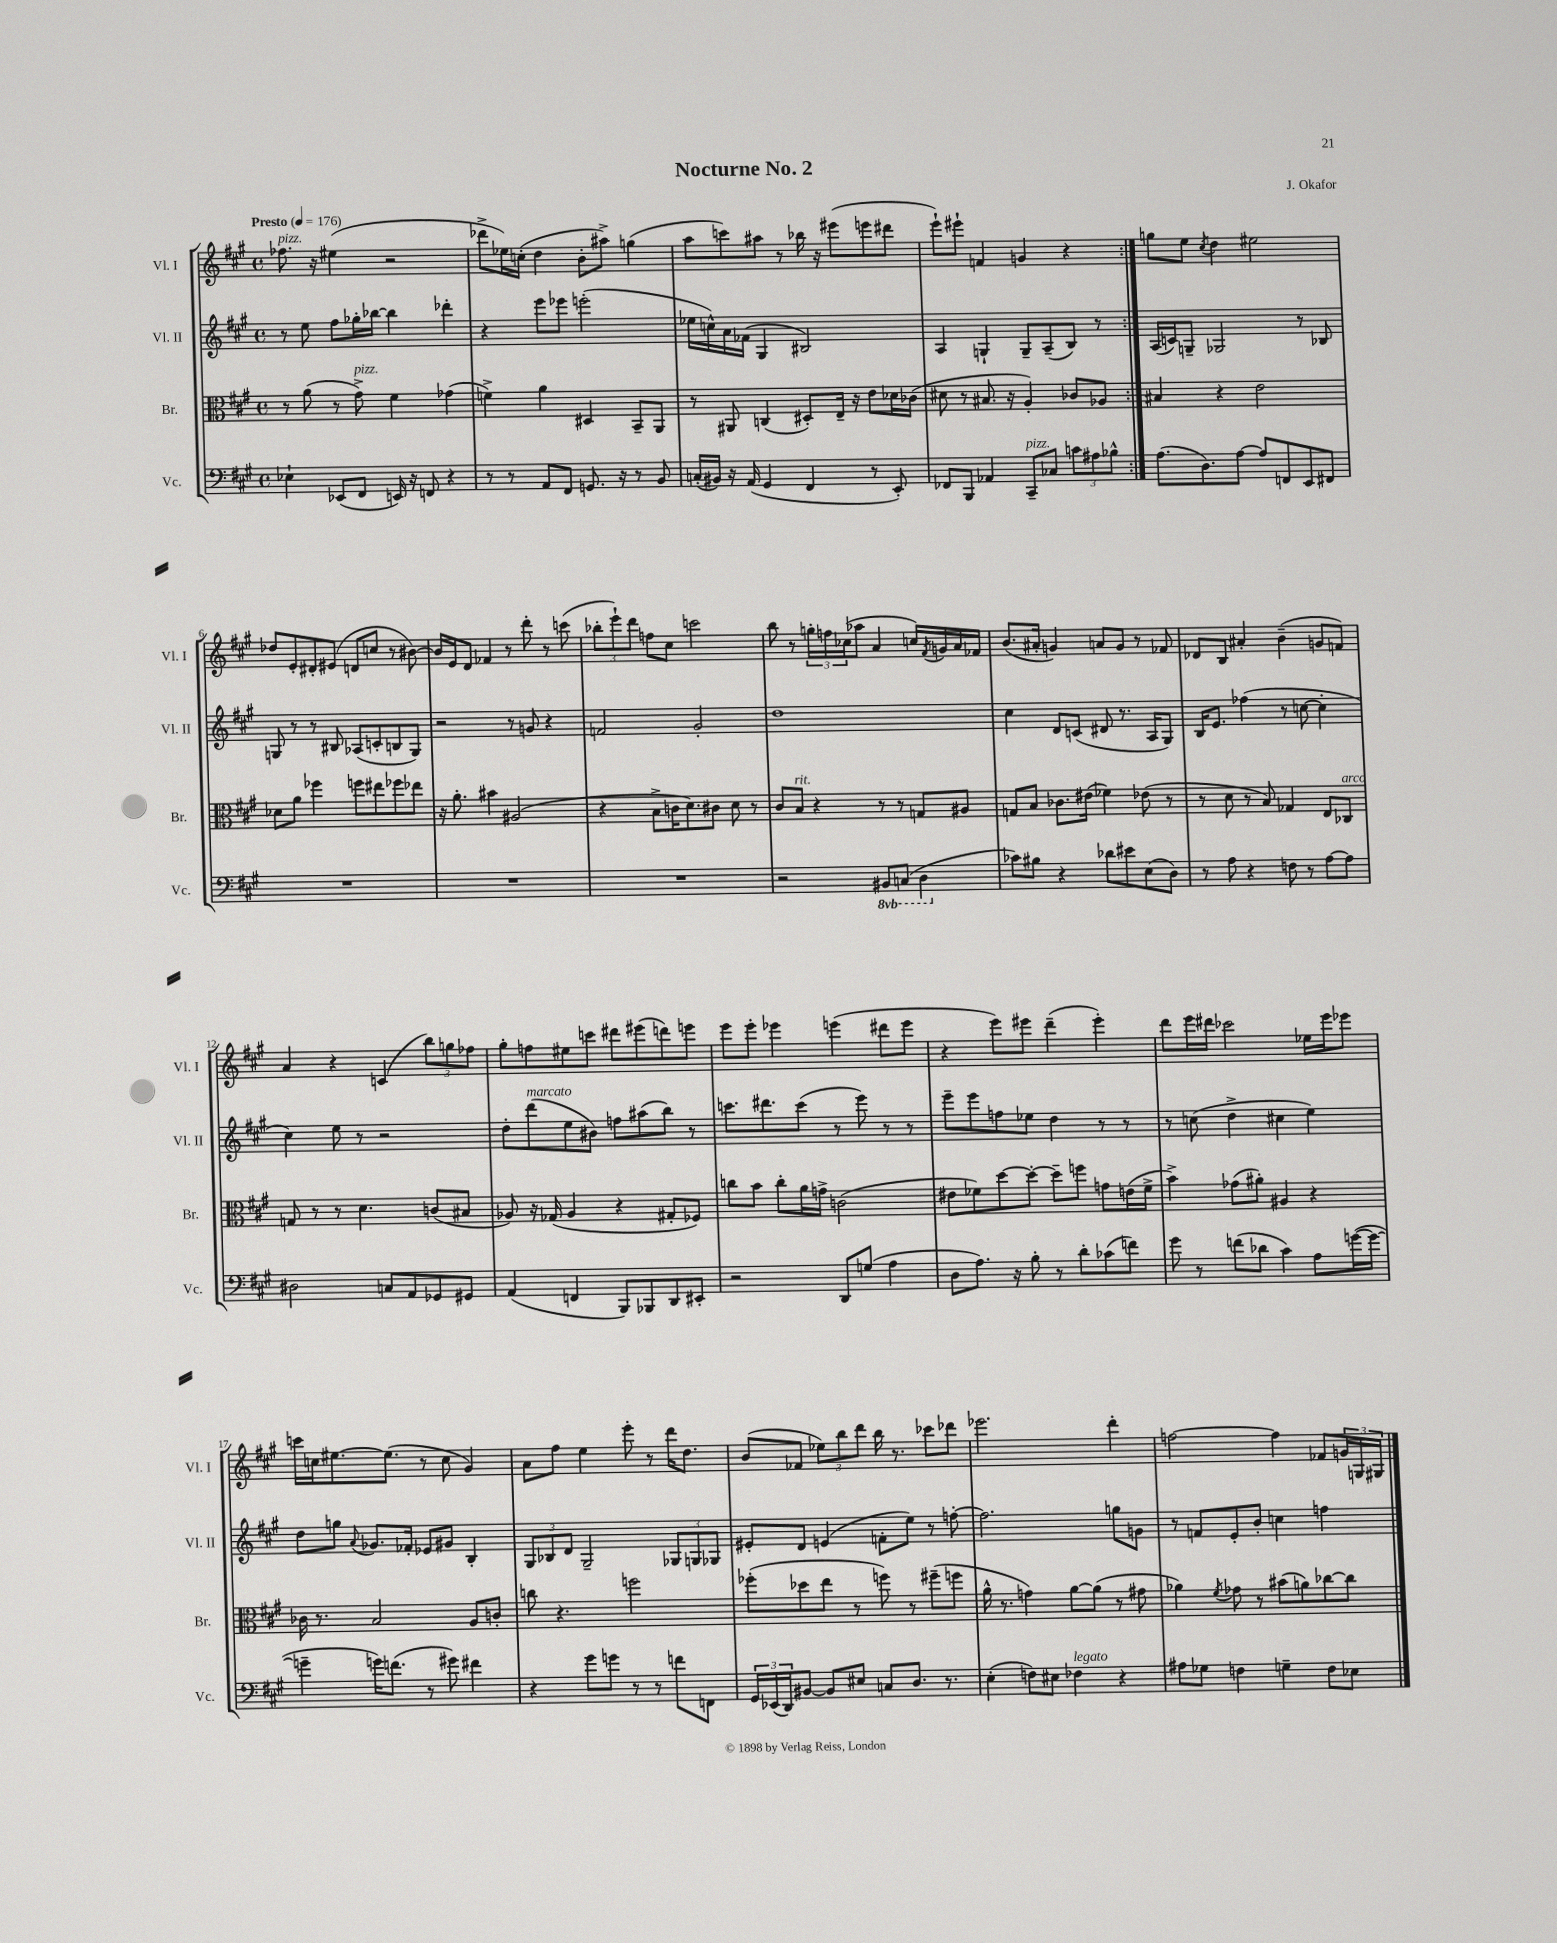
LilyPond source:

\header { title = "Nocturne No. 2" composer = "J. Okafor" }
<<
\new StaffGroup <<
\new Staff = "s0" \with { instrumentName = "Vl. I" shortInstrumentName = "Vl. I" } {
    \clef treble \key a \major \defaultTimeSignature \time 4/4 \tempo "Presto" 4 = 176
    \repeat volta 2 { fes''8.^\markup { \italic "pizz." } r16 eis''4( r2 |
    des'''8-> ees''16) c''16-.( d''4 b'8-. ais''8->) g''4( |
    a''8 c'''8) ais''8 r8 bes''16 r16 eis'''8( e'''8 dis'''8 |
    e'''8-!) eis'''8-! f'4 g'4 r4 | }
    g''8 e''8 \acciaccatura { cis''8 } d''4 eis''2 |
    des''8 e'8-. dis'8-. eis'8( d'8 c''8 r8 bis'8~) |
    bis'16 e'16 d'8 fes'4 r8 d'''8-. r8 c'''8( |
    \tuplet 3/2 { bes''8-. e'''8-!) d'''8 } f''8 cis''8 c'''2 |
    b''8 r8 \tuplet 3/2 { g''16-. f''16 ces''16( } aes''8 a'4 c''16) \acciaccatura { fis'8 } g'16 a'16 fes'16 |
    b'8.( ais'16-. g'4) a'8 g'8 r8 fes'8 |
    des'8 b8 ais'4-. b'4--( g'8 f'8) |
    a'4 r4 c'4( \tuplet 3/2 { b''8) g''8 fes''8 } |
    gis''8-. f''8 eis''8 c'''8 dis'''8 eis'''8( d'''8) e'''8 |
    e'''8 e'''8-. ees'''4 e'''4( dis'''8 e'''8 |
    r4 e'''8) eis'''8 d'''4--( eis'''4-.) |
    d'''8 e'''16 dis'''16 ces'''2 ees''16 e'''16 ees'''8 |
    c'''16 c''16 eis''8.~ eis''8.( r8 c''8 gis'4) |
    a'8 fis''8 e''4 e'''8-. r8 d'''16 d''8. |
    b'8( fes'8 \tuplet 3/2 { ees''8) b''8 d'''8 } b''16 r8. ces'''8 des'''8 |
    ees'''2. d'''4-. |
    f''2~ f''4 fes'8 \tuplet 3/2 { g'16 g16 gis16 } \bar "|." |
}
\new Staff = "s1" \with { instrumentName = "Vl. II" shortInstrumentName = "Vl. II" } {
    \clef treble \key a \major \defaultTimeSignature \time 4/4
    \repeat volta 2 { r8 e''8 fis''8 ges''16-. bes''16~ bes''4 des'''4-. |
    r4 e'''8 ees'''8 e'''2-.( |
    ees''16 c''16-^) a'16 fes'16( gis4 bis2) |
    a4 g4-! g8-- a8--( b8) r8 | }
    a16( c'16) g8-- ges2 r8 bes8 |
    g8 r8 r8 bis8 aes8( c'8-. b8 g8) |
    r2 r8 g'8 r4 |
    f'2 gis'2-. |
    d''1 |
    cis''4 d'8 c'8( dis'8 r8. a16 gis8) |
    b16 e'8. fes''4( r8 c''8~ c''4-. |
    cis''4) e''8 r8 r2 |
    d''8-. d'''8^\markup { \italic "marcato" }( e''8 bis'8) f''8 ais''8( b''8) r8 |
    c'''8. dis'''8. c'''8( r8 e'''8) r8 r8 |
    e'''8-- e'''8 f''8 ees''8 d''4 r8 r8 |
    r8 c''8( d''4-> cis''4 e''4) |
    d''8 g''8 \appoggiatura { a'8 } ges'8. fes'16-. ees'8 gis'8 b4-. |
    \tuplet 3/2 { gis8 bes8 d'8 } gis2-- \tuplet 3/2 { ges8 g8 ges8 } |
    eis'8-. d'8 e'4( f'8-. e''8) r8 f''8~-. |
    f''2. g''8 g'8 |
    r8 f'8 e'8-. b'8-. c''4 f''4 \bar "|." |
}
\new Staff = "s2" \with { instrumentName = "Br." shortInstrumentName = "Br." } {
    \clef alto \key a \major \defaultTimeSignature \time 4/4
    \repeat volta 2 { r8 a'8( r8 gis'8->^\markup { \italic "pizz." }) fis'4 ges'4( |
    f'4->) a'4 dis4 b,8-- a,8 |
    r8 ais,8 c4( dis8-.) e16-- r16 e'8 des'16 ces'16( |
    dis'8 r8 bis8. r16 a4-.) ces'8 aes8 | }
    bis4 r4 e'2 |
    des'8 a'8 fes''4 f''8 eis''8 fes''8 ees''8 |
    r16 a'8.-. bis'4 ais2( |
    r4 b8-> c'16 d'8.) cis'8 d'8 r8 |
    cis'8 b8^\markup { \italic "rit." } r4 r8 r8 g8 ais8 |
    g8 b8 ces'8. eis'16( fes'4) ees'8( r8 |
    r8 d'8 r8 b8) ges4 e8 ces8^\markup { \italic "arco" } |
    g8 r8 r8 d'4. c'8( bis8 |
    aes8) r16 ges16( aes4 r4 gis8-. fes8) |
    c''8 b'8 c''8-. a'16 g'16-> c'2( |
    eis'8 fes'8) d''8~ d''8~-. d''8-- f''8 g'8 e'16( fes'16-> |
    b'4->) ges'8( ais'8-.) ais4 r4 |
    ces'16 r8. b2 a8 c'8-. |
    c''8 r4. f''2 |
    fes''8-.( des''8 e''8 r8 f''8) r8 fis''8--( f''8 |
    a'16-^ r8. g'4) a'8~ a'8( r8 gis'8 |
    aes'4) \acciaccatura { fis'8 } ges'8 r8 bis'8( a'8) ces''8~ ces''8 \bar "|." |
}
\new Staff = "s3" \with { instrumentName = "Vc." shortInstrumentName = "Vc." } {
    \clef bass \key a \major \defaultTimeSignature \time 4/4 \set Staff.ottavationMarkups = #ottavation-simple-ordinals
    \repeat volta 2 { ees4-! ees,8( fis,8 e,16) r16 f,8 r4 |
    r8 r8 a,8 fis,8 g,8. r16 r8 b,8 |
    c16-.( bis,16) r16 a,16( gis,4 fis,4 r8 e,8-.) |
    fes,8 b,,8 aes,4 cis,8--^\markup { \italic "pizz." } ces8 \tuplet 3/2 { c'8 ais8 bes8-^ } | }
    a8.( d8.) a8~ a8 f,8 e,8 fis,8 |
    R1 |
    R1 |
    R1 |
    r2 \ottava #-1 bis,,8 c,8( d,4 \ottava #0 |
    ces'8) bis8 r4 des'8 eis'8 e8( d8) |
    r8 a8 r4 f8 r8 a8~ a8 |
    dis2 c8 a,8 ges,8 gis,8 |
    a,4( f,4 b,,8) bes,,8 d,8 eis,8-. |
    r2 d,8 g8( a4 |
    d8 a8.) r16 b8-. r8 d'8-. ces'8( f'8) |
    gis'8 r8 f'8( des'8 cis'4) a8 g'16~( g'16~ |
    g'4-- g'16) f'8.( r8 gis'8) fis'4 |
    r4 gis'8 g'8 r8 r8 f'8 f,8 |
    \tuplet 3/2 { gis,16 ees,16( d,16) } bis,8~ bis,8 eis8 c8 d8. r8. |
    e4-.( f8) eis8 fes4^\markup { \italic "legato" } r4 |
    ais8 ges8 f4 g4-- f8 ees8 \bar "|." |
}
>>
>>
